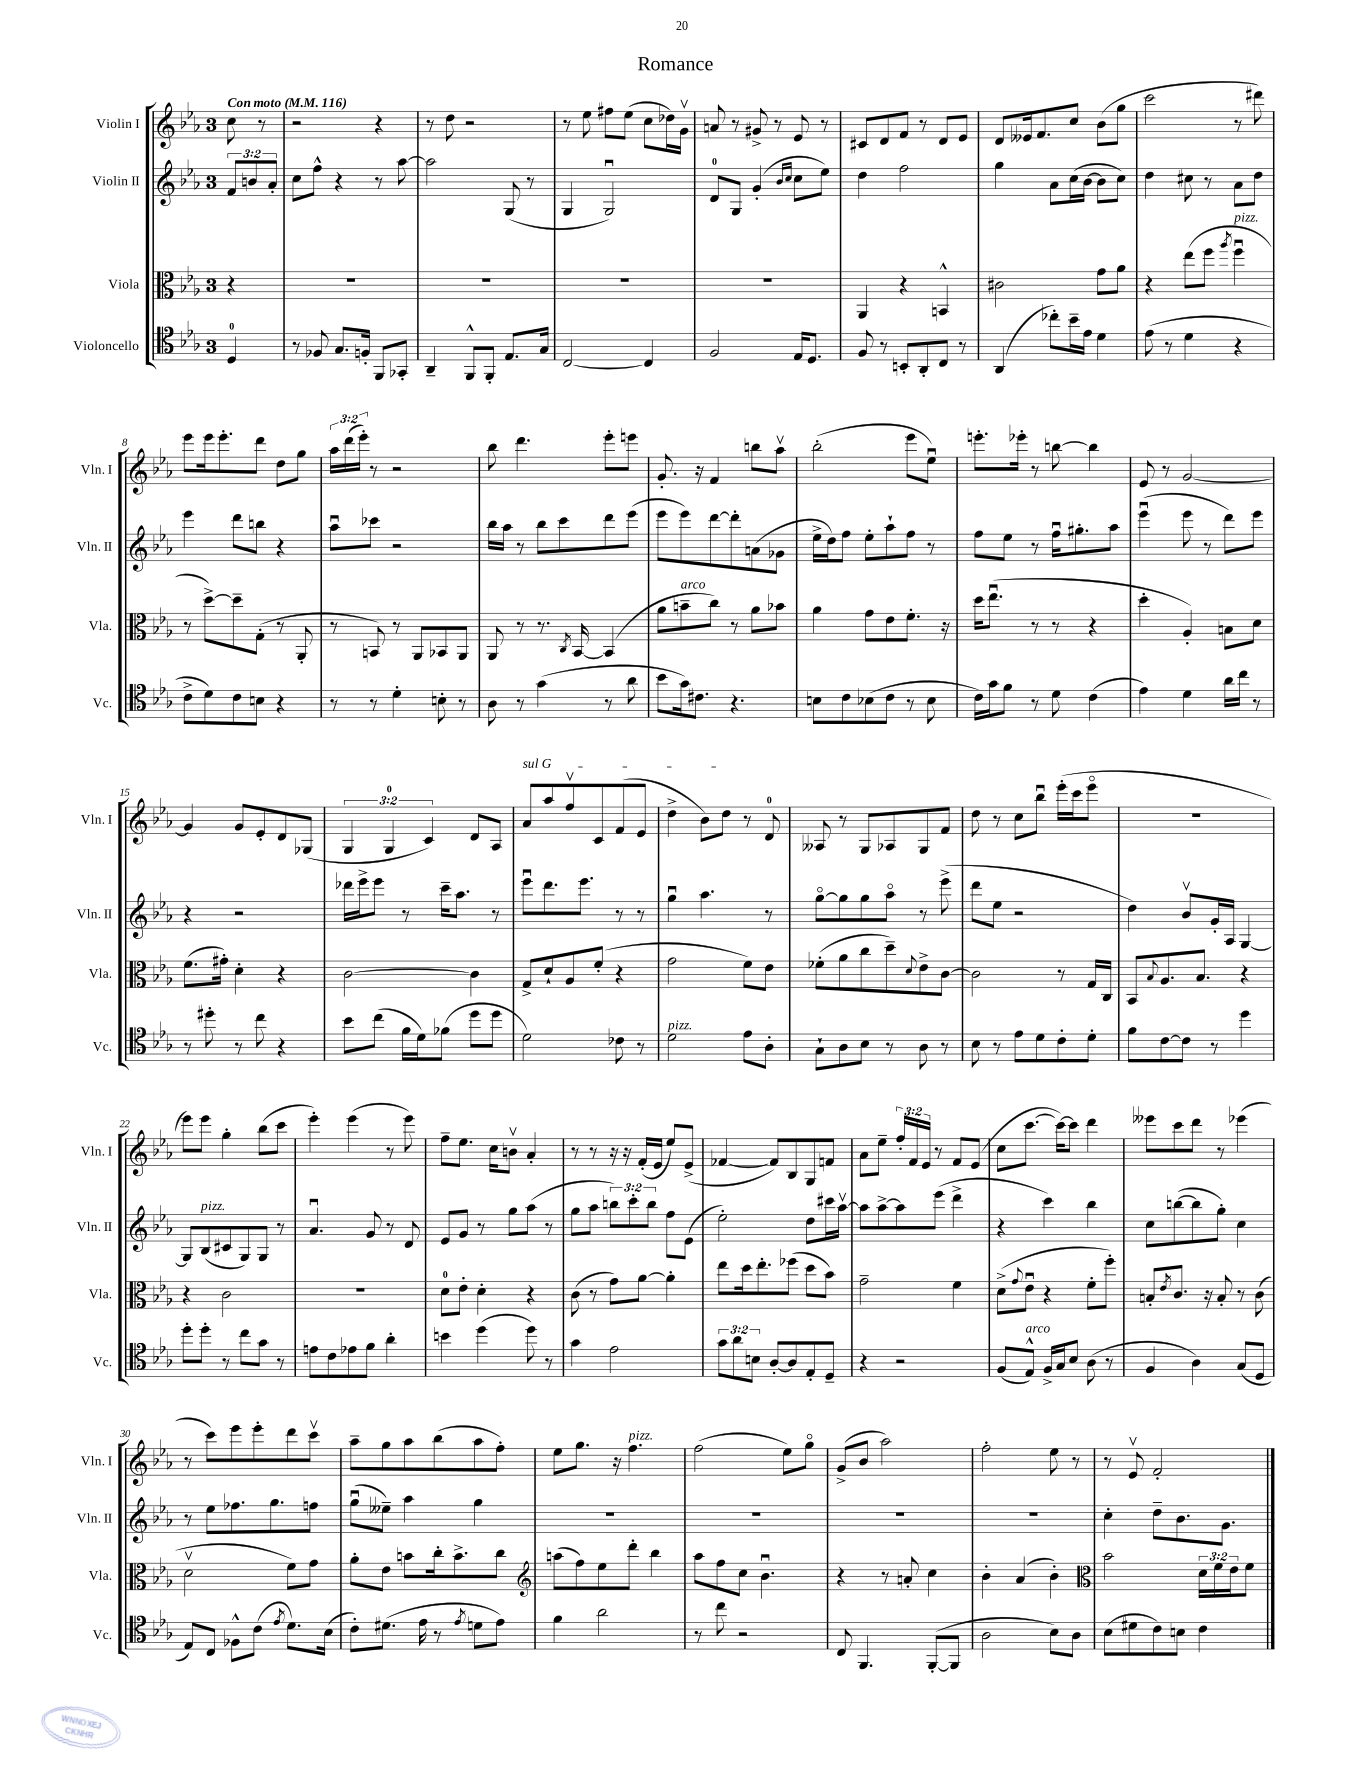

**kern	**kern	**kern	**kern
*staff4	*staff3	*staff2	*staff1
*clefC4	*clefC3	*clefG2	*clefG2
*k[b-e-a-]	*k[b-e-a-]	*k[b-e-a-]	*k[b-e-a-]
*M3/4	*M3/4	*M3/4	*M3/4
*MM116	*MM116	*MM116	*MM116
4D/	4r	12f/L	8cc\
.	.	12b/	.
.	.	.	8r
.	.	12a-'/J	.
=	=	=	=
8r	2.r	8cc\L	2r
8F-/	.	8ff^^\J	.
8.G/L	.	4r	.
16F'/Jk	.	.	.
8FF/L	.	8r	4r
8GG-'/J	.	[8aa-\	.
=	=	=	=
4AA-~/	2.r	2aa-\]	8r
.	.	.	8dd\
8FF^^/L	.	.	2r
8FF'/J	.	.	.
8.E-/L	.	(8G/	.
.	.	8r	.
16G/Jk	.	.	.
=	=	=	=
[2C/	2.r	4G/	8r
.	.	.	8ee-\
.	.	2Gu/)	8ff#\L
.	.	.	(8ee-\J
4C/]	.	.	8cc\L
.	.	.	16dd-\L)
.	.	.	16gv\JJ
=	=	=	=
2F/	2.r	8d/L	8a/
.	.	8G/J	8r
.	.	(4g'/	8g#^/
.	.	.	8r
.	.	16qqb-/LL	.
.	.	16qqcc/JJ	.
16E-/LK	.	8cc\L	8e-/
8.D/J	.	.	.
.	.	8ee-\J)	8r
=	=	=	=
8F/	4AA-/	4dd\	8c#/L
8r	.	.	8d/
8BB'/L	4r	2ff\	8f/J
8AA-'/	.	.	8r
8C/J	4BB^^/	.	8d/L
8r	.	.	8e-/J
=	=	=	=
(4AA-/	2c#\	4gg\	8d/L
.	.	.	16e--/k
.	.	.	8.f/
8cc-'\L)	.	8a-\L	.
16b-~\L	.	(16cc\L	8cc/J
16e-\JJ	.	[16b-\JJ	.
4d\	8g\L	8b-\]L	(8b-\L
.	8a-\J	8cc\J)	8gg\J
=	=	=	=
(8e-\	4r	4dd\	2ccc\
8r	.	.	.
4d\	(8ee-\L	8cc#\	.
.	8ff\J	8r	.
.	8qaa-/	.	.
4r	4ffu\	8a-\L	8r
.	.	8dd\J	8ddd#\)
=	=	=	=
8c^\L	8r	4eee-\	8eee-\L
8d\)	[8dd^\L)	.	16eee-\k
.	.	.	8.eee-'\
8c\	8dd~\]	8ddd\L	.
8B\J	(8G'\J	8bb\J	8ddd\J
4r	8r	4r	8dd\L
.	8AA-'/	.	8gg\J
=	=	=	=
8r	8r	8aa-u\L	24aa-\LL
.	.	.	(24ddd\
.	.	.	24eee-'\JJ)
8r	8BB/)	8ccc-\J	8r
4d'\	8r	2r	2r
.	8AA-/L	.	.
8B'\	8BB-/	.	.
8r	8AA-/J	.	.
=	=	=	=
8A-\	8AA-/	16bb-\LL	8bb-\
.	.	16aa-\JJ	.
8r	8r	8r	4.ddd\
(4g\	8.r	8bb-\L	.
.	.	8ccc\	.
.	8qC/	.	.
.	[16BB-/	.	.
8r	(4BB-/]	8ddd\	8eee-'\L
8a-\	.	(8eee-\J	8eee\J
=	=	=	=
8b-\L	8a-\L	8eee-\L	8.g'/
16g\k)	8b~\	8eee-\)	.
8.c#\J	.	.	16r
.	8cc\J)	[8ddd\	4f/
4.r	8r	8ddd'\]	.
.	8a-\L	(8a\	8bb\L
.	8b-\J	8g-\J	8aa-v\J
=	=	=	=
8B\L	4a-\	16ee-^\LL	(2bb-'\
.	.	16dd\J)	.
8c\	.	8ff\J	.
(8B-\	8g\L	8ee-'\L	.
8c\J	8e-\	8aa-`\	.
8r	8.f'\J	8ff\J	8eee-\L
8B-\	.	8r	8ee-u\J)
.	16r	.	.
=	=	=	=
16c\LL)	16dd\LK	8ff\L	8.eee'\L
16g\J	(8.ee-u\J	.	.
8f\J	.	8ee-\J	.
.	.	.	16eee-'\Jk
8r	8r	8r	8r
8d\	8r	16ffu\LK	[8bb\
.	.	8.gg#'\	.
(4c\	4r	.	4bb\]
.	.	8aa-\J	.
=	=	=	=
4e-\)	4dd'\	(4eee-u\	8e-/
.	.	.	8r
4d\	4A-'/)	8eee-\	[2g/
.	.	8r	.
16a-\LL	8B\L	8ddd\L)	.
16cc\JJ	.	.	.
8r	8d\J	8eee-\J	.
=	=	=	=
8r	(8.f\L	4r	4g/]
8dd#'\	.	.	.
.	16g#'\Jk)	.	.
8r	4d'\	2r	8g/L
8cc\	.	.	8e-'/
4r	4r	.	8d/
.	.	.	(8G-/J
=	=	=	=
8b-\L	[2c\	16ddd-\LL	6G/
.	.	16eee-^\J	.
(8cc\J	.	8eee-\J	.
.	.	.	6G/
16f\LL	.	8r	.
16d\J)	.	.	.
.	.	.	6c/)
(8f-\J	.	16ccc~\LK	.
.	.	8.aa-\J	.
8dd\L	4c\]	.	8d/L
8dd\J	.	8r	8A-/J
=	=	=	=
2d\)	8G^/L	8eee-u\L	8a-/L
.	8d`/	8.ddd\	8aa-/
.	8A-/	.	8ffv/
.	.	8.eee-\J	.
.	(8f'/J	.	8c/
8c-\	4r	8r	(8f/
8r	.	8r	8e-/J
=	=	=	=
2d\	2g\	4ggu\	4dd^\
.	.	4.aa-\	8b-\L)
.	.	.	8dd\J
8e-\L	8f\L)	.	8r
8A-'\J	8e-\J	8r	8d/
=	=	=	=
8G`\L	(8f-'\L	[8ggo\L	8A--/
8A-\	8a-\	8gg\]	8r
8B-\J	8cc\	8gg\	8G/L
8r	8dd~\)	8aa-o\J	8A-/
.	8qqd/	.	.
8A-\	8e-^\	8r	8G/
8r	[8c\J	(8eee-^\	8f/J
=	=	=	=
8B-\	2c\]	8ddd\L	8dd\
8r	.	8ee-\J	8r
8e-\L	.	2r	8cc\L
8d\	.	.	8bb-u\J
8c'\	8r	.	(16eee-'\LL
.	.	.	16ccc\J
8d'\J	16G/LL	.	8eee-o\J
.	16C/JJ	.	.
=	=	=	=
8f\L	8BB-/L	4dd\)	2.r
.	8qqB-/	.	.
[8c\	8.A-/	.	.
8c\]J	.	8b-v/L	.
.	8.B-/J	.	.
8r	.	16g'/L	.
.	.	16A-/JJ	.
4dd\	4r	[4G/	.
=	=	=	=
8dd'\L	4r	8G/]L	8eee-\L)
8dd'\J	.	(8B-/	8eee-\J
8r	2c\	8c#/	4gg'\
8cc\L	.	8G/)	.
8g\J	.	8G/J	(8bb-\L
8r	.	8r	8ccc\J
=	=	=	=
8e\L	2.r	4.a-u/	4eee-'\)
8c\	.	.	.
8e-\	.	.	(4eee-\
8f\J	.	8g/	.
4a-'\	.	8r	8r
.	.	8d/	8eee-\)
=	=	=	=
4b\	8d\L	8e-/L	8ff~\L
.	8e-'\J	8g/J	8.ee-\J
(4dd\	4d'\	8r	.
.	.	.	16cc\LK
.	.	8gg\L	8bv\J
8dd\)	4r	(8aa-\J	4a-'/
8r	.	8r	.
=	=	=	=
4g\	(8c\	8gg\L	8r
.	8r	8aa-\J	8r
2e-\	8g\L)	12bb\L)	16r
.	.	.	16r
.	.	12ccc'\	.
.	[8a-\J	.	(16f'/LL
.	.	12bb\J	.
.	.	.	16e-/JJ
.	4a-'\]	8ff\L	8ee-/L)
.	.	(8e-\J	(8e-^/J
=	=	=	=
12g\L	8ee-\L	2ee-'\)	[4f-/
12a-\	.	.	.
.	16dd\k	.	.
12B\J	.	.	.
.	8.ee-'\	.	.
[8A-'/L	.	.	8f-/]L)
8A-/]	(8ff-\J	.	8B-/
8E-'/	8dd\L	8dd\L	8G/
8D~/J	8b-\J)	16ccc#\L	8f/J
.	.	[16aa-v\JJ	.
=	=	=	=
4r	2g~\	8aa-\]L	8a-\L
.	.	[8aa-^\	8ee-~\J
2r	.	8aa-\]	24ff'/LL
.	.	.	24f/
.	.	.	24e-/JJ
.	.	(8eee-\J	8r
.	4f\	4ddd^\	8f/L
.	.	.	(8e-/J
=	=	=	=
(8F/L	(8d^\L	4r	8cc\L
.	8qqg/	.	.
8E-^^/J)	8e-u\J	.	[8.ccc\J
16F^/LL	4r	4ccc\)	.
16G/J	.	.	16ccc\_LK)
8B-/J	.	.	8ccc\]J
(8A-\	8f'\L	4bb-\	4ddd\
8r	8ff'\J)	.	.
=	=	=	=
4F/	8B'/L	8cc\L	8eee--\L
.	8qe-/	.	.
.	8.c/J	([8bb\	8ccc\
4A-\)	.	8bb\]	8ddd\J
.	16r	.	.
.	8B'/	8gg'\J)	8r
(8G/L	8r	4cc\	(4eee-\
8D/J	(8c\	.	.
=	=	=	=
8E-/L)	2dv\	8r	8r
8C/J	.	8ee-\L	8ccc\L)
8F-^^\L	.	8.ff-\	8eee-\
(8c\J	.	.	8eee-'\
.	.	8.gg\	.
8qe-/	.	.	.
8.d\L)	8f\L)	.	8ddd\
.	8g\J	8ff\J	8cccv\J
(16B-\Jk	.	.	.
=	=	=	=
8c'\L)	8a-'\L	(8ggu\L	8aa-~\L
(8.d#\J	8e-\J	8ee--~\J)	8gg\
.	8b\L	4aa-\	8aa-\
16e-\	.	.	.
8r	16cc'\k	.	(8bb-\
.	8.b^\	.	.
8qe-/	.	.	.
8d\L	.	4gg\	8aa-\
8e-\J)	8cc\J	.	8ff'\J)
=	=	=	=
*	*clefG2	*	*
4f\	(8aa\L	2.r	8ee-\L
.	8ff\)	.	8.gg\J
2a-\	8ee-\	.	.
.	.	.	16r
.	8ddd'\J	.	4.ff\
.	4bb-\	.	.
=	=	=	=
8r	8aa-\L	2.r	(2ff\
8cc\	8ff\	.	.
2r	8cc\J	.	.
.	4.b-u\	.	.
.	.	.	8ee-\L)
.	.	.	8ggo\J
=	=	=	=
8C/	4r	2.r	(8g^/L
4.FF/	.	.	8b-/J
.	8r	.	2aa-\)
.	8a'/	.	.
([8FF'/L	4cc\	.	.
8FF/]J	.	.	.
=	=	=	=
2A-\	4b-'\	2.r	2ff'\
.	(4a-/	.	.
8B-\L)	4b-'\)	.	8ee-\
8A-\J	.	.	8r
=	=	=	=
*	*clefC3	*	*
(8B-\L	2b-\	4cc'\	8r
8d#\	.	.	8e-v/
8c\)	.	8dd~\L	2f'/
8B\J	.	8.b-\	.
4c\	24d\LL	.	.
.	24f\	.	.
.	.	8.g\J	.
.	24e-\J	.	.
.	8f\J	.	.
==	==	==	==
*-	*-	*-	*-
